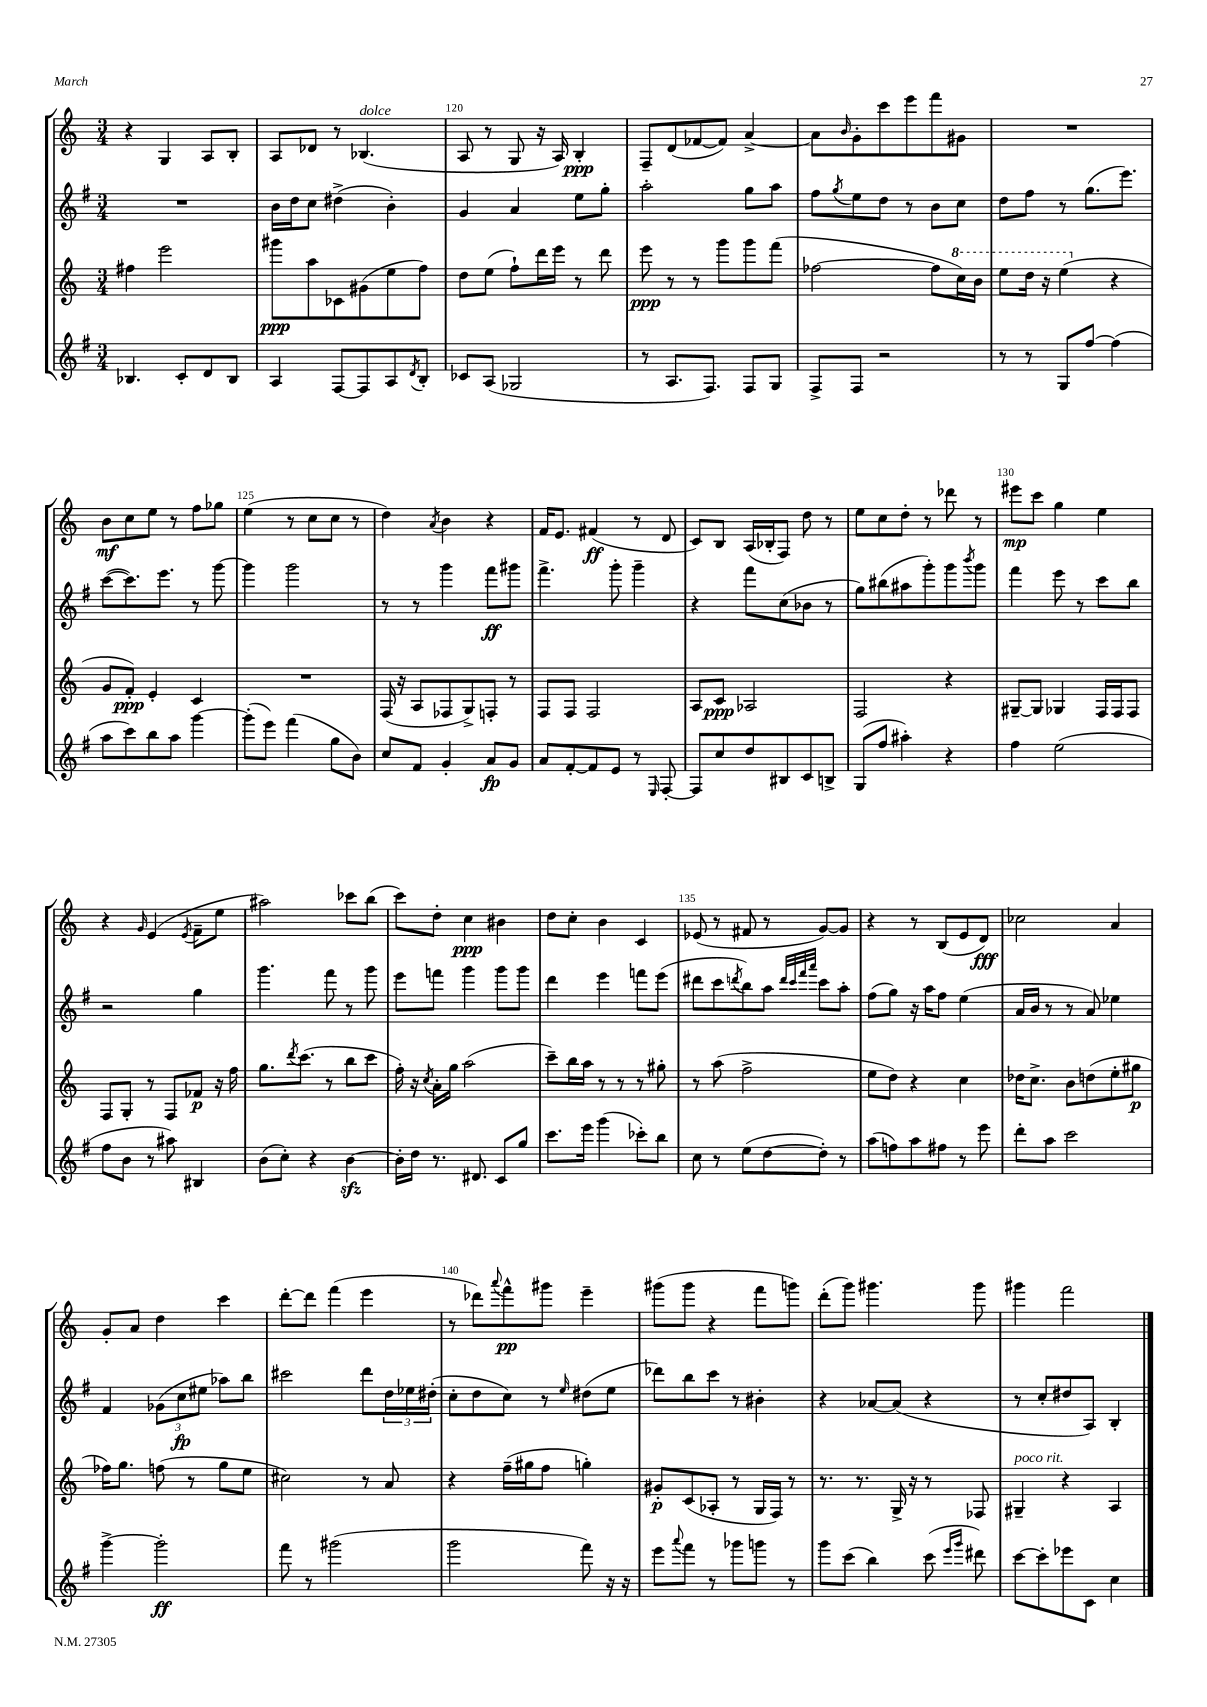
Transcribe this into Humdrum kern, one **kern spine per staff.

**kern	**dynam	**kern	**dynam	**kern	**dynam	**kern	**dynam
*part4	*part4	*part3	*part3	*part2	*part2	*part1	*part1
*staff4	*staff4	*staff3	*staff3	*staff2	*staff2	*staff1	*staff1
*clefG2	*	*clefG2	*	*clefG2	*	*clefG2	*
*k[f#]	*	*k[]	*	*k[f#]	*	*k[]	*
*M3/4	*	*M3/4	*	*M3/4	*	*M3/4	*
=118	=118	=118	=118	=118	=118	=118	=118
4.B-X/	.	4ff#X\	.	2.r	.	4r	.
.	.	2eee\	.	.	.	4G/	.
8c'/L	.	.	.	.	.	.	.
8d/	.	.	.	.	.	8A/L	.
8B-/J	.	.	.	.	.	8B'/J	.
=119	=119	=119	=119	=119	=119	=119	=119
4A/	.	8ggg#X\L	ppp	16b\LL	.	8A/L	.
.	.	.	.	16dd\J	.	.	.
.	.	8aa\	.	8cc\J	.	8d-X/J	.
[8F#/L	.	8c-X\	.	(4dd#X^\	.	8r	.
!	!	!	!	!	!	!LO:TX:a:i:t=dolce	!
8F#/]	.	(8g#X\	.	.	.	(4.B-X/	.
8A/	.	8ee\	.	4b'\)	.	.	.
8qd/	.	.	.	.	.	.	.
8B'/J	.	8ff\J)	.	.	.	.	.
=120	=120	=120	=120	=120	=120	=120	=120
8c-X/L	.	8dd\L	.	4g/	.	8A/	.
(8A/J	.	(8ee\J	.	.	.	8r	.
2G-X/	.	8ff`\L)	.	4a/	.	8G/	.
.	.	16ddd\L	.	.	.	16r	.
.	.	16eee\JJ	.	.	.	16A/)	.
.	.	8r	.	8ee\L	.	4B'/	ppp
.	.	8ddd\	.	8gg'\J	.	.	.
=121	=121	=121	=121	=121	=121	=121	=121
8r	.	8eee\	ppp	2aa'\	.	8F~/L	.
8.A/L	.	8r	.	.	.	(8d/	.
.	.	8r	.	.	.	[8f-X/	.
8.F#/J)	.	.	.	.	.	.	.
.	.	8ggg\L	.	.	.	8f-/J])	.
8F#/L	.	8ggg\	.	8gg\L	.	[4a^/	.
8G/J	.	(8fff\J	.	8aa\J	.	.	.
=122	=122	=122	=122	=122	=122	=122	=122
8F#^/L	.	[2ff-X\	.	8ff#\L	.	8a\L]	.
.	.	.	.	8qgg/	.	16qqb/	.
8F#/J	.	.	.	8ee\	.	8g'\	.
2r	.	.	.	8dd\J	.	8ccc\	.
.	.	.	.	8r	.	8eee\	.
.	.	8ff-\L]	.	8b\L	.	8fff\	.
*	*	*8va	*	*	*	*	*
.	.	16ccc\L)	.	8cc\J	.	8g#X\J	.
.	.	16bb\JJ	.	.	.	.	.
=123	=123	=123	=123	=123	=123	=123	=123
8r	.	8eee\L	.	8dd\L	.	2.r	.
8r	.	16ddd\Jk	.	8ff#\J	.	.	.
.	.	16r	.	.	.	.	.
8G/L	.	(4eee\	.	8r	.	.	.
[8ff#/J	.	.	.	(8.gg\L	.	.	.
*	*	*X8va	*	*	*	*	*
(4ff#\]	.	4r	.	.	.	.	.
.	.	.	.	8.eee\J)	.	.	.
!!LO:LB:g=z
=124	=124	=124	=124	=124	=124	=124	=124
8aa\L	.	8g/L	.	([8ccc\L	.	8b\L	mf
8ccc\)	.	8f'/J)	ppp	8.ccc\])	.	8cc\	.
8bb\	.	4e'/	.	.	.	8ee\J	.
.	.	.	.	8.eee\J	.	.	.
8aa\J	.	.	.	.	.	8r	.
[4ggg\	.	4c/	.	8r	.	8ff\L	.
.	.	.	.	[8ggg\	.	8gg-X\J	.
=125	=125	=125	=125	=125	=125	=125	=125
(8ggg'\L]	.	2.r	.	4ggg\]	.	(4ee\	.
8eee\J)	.	.	.	.	.	.	.
(4fff#\	.	.	.	2ggg\	.	8r	.
.	.	.	.	.	.	8cc\L	.
8gg\L	.	.	.	.	.	8cc\J	.
8b\J)	.	.	.	.	.	8r	.
=126	=126	=126	=126	=126	=126	=126	=126
8cc/L	.	(16F/	.	8r	.	4dd\)	.
.	.	16r	.	.	.	.	.
8f#/J	.	8A/L	.	8r	.	.	.
.	.	.	.	.	.	8qa/	.
4g'/	.	8F-X/	.	4ggg\	.	4b\	.
.	.	8G^/)	.	.	.	.	.
8a/L	fp	8Fn'/J	.	8fff#\L	ff	4r	.
8g/J	.	8r	.	8ggg#X\J	.	.	.
=127	=127	=127	=127	=127	=127	=127	=127
8a/L	.	8F/L	.	4.fff#^\	.	16f/KL	.
.	.	.	.	.	.	8.e/J	.
[8f#'/	.	8F/J	.	.	.	.	.
8f#/]	.	2F/	.	.	.	(4f#X/	ff
8e/J	.	.	.	8ggg'\	.	.	.
8r	.	.	.	4ggg~\	.	8r	.
16qqE/	.	.	.	.	.	.	.
[8F#'/	.	.	.	.	.	8d/	.
=128	=128	=128	=128	=128	=128	=128	=128
8F#/L]	.	8A/L	.	4r	.	8c/L)	.
8cc/	.	8c/J	ppp	.	.	8B/J	.
8dd/	.	2A-X/	.	8fff#\L	.	(16A/LL	.
.	.	.	.	.	.	16B-X'/J	.
8B#X/	.	.	.	(8cc\	.	8F/J)	.
8c/	.	.	.	8b-X\J	.	8dd\	.
8Bn^/J	.	.	.	8r	.	8r	.
=129	=129	=129	=129	=129	=129	=129	=129
(8G/L	.	2F/	.	8gg\L)	.	8ee\L	.
8ff#/J	.	.	.	(8bb#X\	.	8cc\	.
4aa#X'\)	.	.	.	8aa#X\	.	8dd'\J	.
.	.	.	.	8ggg'\)	.	8r	.
4r	.	4r	.	8ggg\	.	8ddd-X\	.
.	.	.	.	8qbbb/	.	.	.
.	.	.	.	8ggg\J	.	8r	.
=130	=130	=130	=130	=130	=130	=130	=130
4ff#\	.	[8G#X~/L	.	4fff#\	.	8eee#X\L	mp
.	.	8G#/J]	.	.	.	8ccc\J	.
(2ee\	.	4G-X/	.	8eee\	.	4gg\	.
.	.	.	.	8r	.	.	.
.	.	16F/LL	.	8ccc\L	.	4ee\	.
.	.	16F/J	.	.	.	.	.
.	.	8F/J	.	8bb\J	.	.	.
!!LO:LB:g=z
=131	=131	=131	=131	=131	=131	=131	=131
8ff#\L	.	8F/L	.	2r	.	4r	.
8b\J	.	8G'/J	.	.	.	.	.
.	.	.	.	.	.	16qqg/	.
8r	.	8r	.	.	.	(4e/	.
8aa#X\)	.	8F/L	.	.	.	.	.
.	.	.	.	.	.	8qe/	.
4B#X/	.	8f-X/J	p	4gg\	.	8f~\L	.
.	.	16r	.	.	.	8ee\J	.
.	.	16ff\	.	.	.	.	.
=132	=132	=132	=132	=132	=132	=132	=132
(8b\L	.	8.gg\L	.	4.ggg\	.	2aa#X\)	.
8cc'\J)	.	.	.	.	.	.	.
.	.	8qddd/	.	.	.	.	.
.	.	(8.ccc\J	.	.	.	.	.
4r	.	.	.	.	.	.	.
.	.	8r	.	8fff#\	.	.	.
[4bzz\	.	8bb\L	.	8r	.	8ccc-X\L	.
.	.	8ccc\J	.	8ggg\	.	(8bb\J	.
=133	=133	=133	=133	=133	=133	=133	=133
16b'\LL]	.	16ff'\)	.	8eee\L	.	8ccc\L)	.
16dd\JJ	.	16r	.	.	.	.	.
.	.	8qcc/	.	.	.	.	.
8.r	.	16a'\LL	.	8fffn\J	.	8dd'\J	.
.	.	16gg\JJ	.	.	.	.	.
.	.	(2aa\	.	4ggg\	.	4cc\	ppp
8.d#X/	.	.	.	.	.	.	.
8c/L	.	.	.	8ggg\L	.	4b#X\	.
8gg/J	.	.	.	8ggg\J	.	.	.
=134	=134	=134	=134	=134	=134	=134	=134
8.ccc\L	.	8ccc~\L)	.	4ddd\	.	8dd\L	.
.	.	16bb\L	.	.	.	8cc'\J	.
16eee\Jk	.	16aa\JJ	.	.	.	.	.
(4ggg\	.	8r	.	4eee\	.	4b\	.
.	.	8r	.	.	.	.	.
8ccc-X'\L)	.	8r	.	8fffn\L	.	4c/	.
8bb\J	.	8gg#X'\	.	(8eee\J	.	.	.
=135	=135	=135	=135	=135	=135	=135	=135
8cc\	.	8r	.	8ddd#X\L	.	(8e-X/	.
8r	.	(8aa\	.	8ccc\	.	8r	.
.	.	.	.	8qdddn/	.	.	.
(8ee\L	.	2ff^\	.	8bb\)	.	8f#X/	.
[8dd\	.	.	.	8aa\J	.	8r	.
.	.	.	.	32qqddd/LLL	.	.	.
.	.	.	.	32qqccc/	.	.	.
.	.	.	.	32qqfff#/	.	.	.
.	.	.	.	32qqaaa/JJJ	.	.	.
8dd'\J])	.	.	.	8ccc\L	.	[8g/L)	.
8r	.	.	.	8aa'\J	.	8g/J]	.
=136	=136	=136	=136	=136	=136	=136	=136
(8aa\L	.	8ee\L	.	(8ff#\L	.	4r	.
8ffn\)	.	8dd\J)	.	8gg\J)	.	.	.
8aa\	.	4r	.	16r	.	8r	.
.	.	.	.	16aa\KL	.	.	.
8ff#X\J	.	.	.	8ff#\J	.	(8B/L	.
8r	.	4cc\	.	(4ee\	.	8e/	.
8eee\	.	.	.	.	.	8d/J)	fff
=137	=137	=137	=137	=137	=137	=137	=137
8ddd'\L	.	16dd-X\KL	.	16a/LL	.	2cc-X\	.
.	.	8.cc^\J	.	16b/JJ	.	.	.
8aa\J	.	.	.	8r	.	.	.
2ccc\	.	8b\L	.	8r	.	.	.
.	.	(8ddn\	.	8a/)	.	.	.
.	.	8ee'\	.	4ee-X\	.	4a/	.
.	.	8gg#X\J	p	.	.	.	.
!!LO:LB:g=z
=138	=138	=138	=138	=138	=138	=138	=138
[4ggg^\	.	16ff-X\KL)	.	4f#/	.	8g'/L	.
.	.	8.gg\J	.	.	.	.	.
.	.	.	.	.	.	8a/J	.
2ggg'\]	ff	(8ffn\	.	(12g-X\L	.	4dd\	.
.	.	.	.	12cc\	fp	.	.
.	.	8r	.	.	.	.	.
.	.	.	.	12ee#X\J	.	.	.
.	.	8gg\L	.	8aa-X\L)	.	4ccc\	.
.	.	8ee\J	.	8bb\J	.	.	.
=139	=139	=139	=139	=139	=139	=139	=139
8fff#\	.	2cc#X\)	.	2ccc#X\	.	[8ddd'\L	.
8r	.	.	.	.	.	8ddd\J]	.
(2ggg#X\	.	.	.	.	.	(4fff\	.
.	.	8r	.	8ddd\L	.	4eee\	.
.	.	8a/	.	24dd\L	.	.	.
.	.	.	.	24ee-X\	.	.	.
.	.	.	.	(24dd#X'\JJ	.	.	.
=140	=140	=140	=140	=140	=140	=140	=140
2ggg\	.	4r	.	8cc'\L	.	8r	.
.	.	.	.	8dd\	.	8ddd-X\L)	.
.	.	.	.	.	.	8qqaaa/	.
.	.	(16ff~\LL	.	8cc\J)	.	8fff^^\	pp
.	.	16gg#X\J	.	.	.	.	.
.	.	8ff\J	.	8r	.	8ggg#X\J	.
.	.	.	.	16qqee/	.	.	.
8fff#\)	.	4ggn'\)	.	(8dd#X\L	.	4eee~\	.
16r	.	.	.	8ee\J	.	.	.
16r	.	.	.	.	.	.	.
=141	=141	=141	=141	=141	=141	=141	=141
8eee\L	.	8g#X'/L	p	8ddd-X\L)	.	(8ggg#X\L	.
8qqaaa/	.	.	.	.	.	.	.
8fff#\J	.	(8c/	.	8bb\	.	8ggg#\J	.
8r	.	8A-X'/J	.	8ccc\J	.	4r	.
8ggg-X\L	.	8r	.	8r	.	.	.
8gggn\J	.	16G/LL	.	4b#X'\	.	8fff\L	.
.	.	16F/JJ)	.	.	.	.	.
8r	.	8r	.	.	.	8gggn\J)	.
=142	=142	=142	=142	=142	=142	=142	=142
8ggg\L	.	8.r	.	4r	.	(8ddd'\L	.
(8ccc\J	.	.	.	.	.	8ggg\J)	.
.	.	8.r	.	.	.	.	.
4bb\)	.	.	.	[8a-X/L	.	4.ggg#X\	.
.	.	16G^/	.	(8a-/J]	.	.	.
.	.	16r	.	.	.	.	.
(8ccc\	.	8r	.	4r	.	.	.
16qqeee/LL	.	.	.	.	.	.	.
16qqggg/JJ	.	.	.	.	.	.	.
8ddd#X\)	.	8F-X/	.	.	.	8ggg#\	.
=143	=143	=143	=143	=143	=143	=143	=143
!	!	!LO:TX:a:i:t=poco rit.	!	!	!	!	!
[8ccc\L	.	4G#X~/	.	8r	.	4ggg#X\	.
8ccc'\]	.	.	.	8cc'/L	.	.	.
8eee-X\	.	4r	.	8dd#X/	.	2fff\	.
8c\J	.	.	.	8A/J)	.	.	.
4cc\	.	4A/	.	4B'/	.	.	.
==	==	==	==	==	==	==	==
*-	*-	*-	*-	*-	*-	*-	*-
